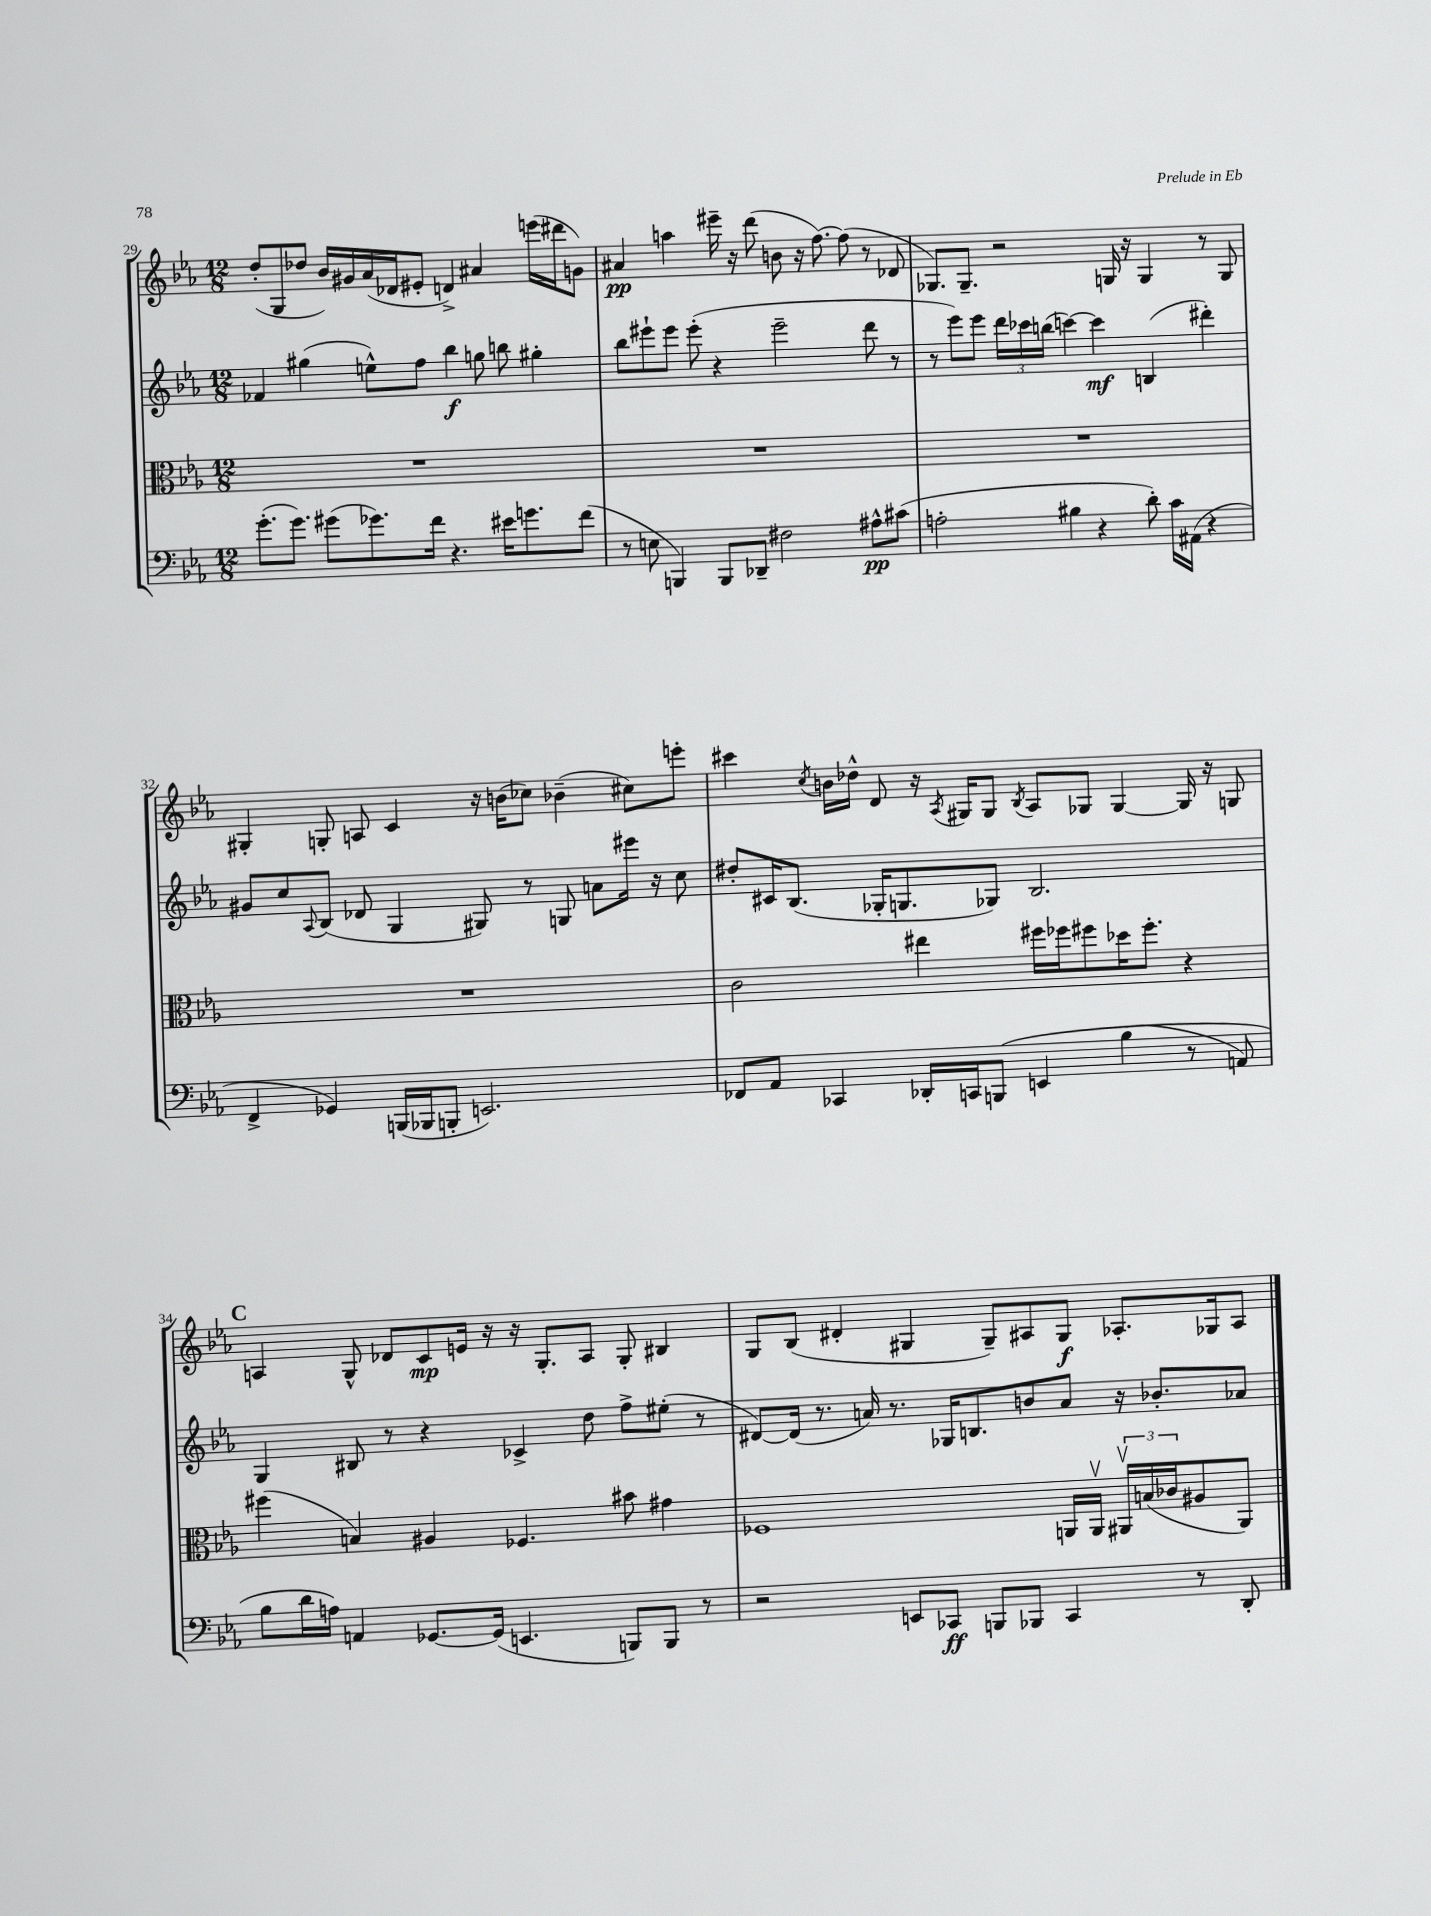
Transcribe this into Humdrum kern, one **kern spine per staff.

**kern	**dynam	**kern	**kern	**dynam	**kern	**dynam
*part4	*part4	*part3	*part2	*part2	*part1	*part1
*staff4	*staff4	*staff3	*staff2	*staff2	*staff1	*staff1
*clefF4	*	*clefC3	*clefG2	*	*clefG2	*
*k[b-e-a-]	*	*k[b-e-a-]	*k[b-e-a-]	*	*k[b-e-a-]	*
*M12/8	*	*M12/8	*M12/8	*	*M12/8	*
=29	=29	=29	=29	=29	=29	=29
(8.g'\L	.	1.r	4f-X/	.	(8dd'/L	.
.	.	.	.	.	8G/	.
8.g\J)	.	.	.	.	.	.
.	.	.	(4gg#X\	.	8dd-X/J	.
(8g#X\L	.	.	.	.	16b-/LL)	.
.	.	.	.	.	16g#X/	.
8.g-X\)	.	.	8een^^\L)	.	(16a-/	.
.	.	.	.	.	16d-X/J	.
.	.	.	8ff\J	.	8e#X'/J	.
16f\Jk	.	.	.	.	.	.
4.r	.	.	4bb-\	f	4dn^/)	.
.	.	.	8ggn\	.	4a#X/	.
16e#X\KL	.	.	8bbn\	.	.	.
8.gn\	.	.	.	.	.	.
.	.	.	4gg#X'\	.	(16eeen\LL	.
.	.	.	.	.	16ddd#X\J	.
(8f\J	.	.	.	.	8gn\J)	.
=30	=30	=30	=30	=30	=30	=30
8r	.	1.r	8bb-\L	.	4a#X/	pp
8En\	.	.	8eee#X`\	.	.	.
4BBBn/)	.	.	8eee#\J	.	4aan\	.
.	.	.	(8eee#'\	.	.	.
8BBB/L	.	.	4r	.	16eee#X~\	.
.	.	.	.	.	16r	.
8DD-X~/J	.	.	.	.	(8ddd\	.
2F#X\	.	.	2eee#~\	.	8bn\	.
.	.	.	.	.	16r	.
.	.	.	.	.	[8.ff\)	.
.	.	.	.	.	(8ff\]	.
8A#X^^\L	pp	.	8ddd\	.	8r	.
(8c#X\J	.	.	8r	.	8d-X/	.
=31	=31	=31	=31	=31	=31	=31
2An'\	.	1.r	8r	.	8.G-X/L)	.
.	.	.	8eee-\L)	.	.	.
.	.	.	.	.	8.G-~/J	.
.	.	.	8eee-\J	.	.	.
.	.	.	24ddd\LL	.	2r	.
.	.	.	24ccc-X\	.	.	.
.	.	.	(24bbn\JJ	.	.	.
4B#X\	.	.	[4cccn\)	.	.	.
4r	.	.	4ccc\]	mf	.	.
.	.	.	.	.	16Gn/	.
.	.	.	.	.	16r	.
8d'\)	.	.	(4Bn/	.	4G/	.
16c\LL	.	.	.	.	.	.
(16AA#X\JJ	.	.	.	.	.	.
4r	.	.	4ddd#X'\)	.	8r	.
.	.	.	.	.	8G/	.
!!LO:LB:g=z
=32	=32	=32	=32	=32	=32	=32
4FF^/	.	1.r	8g#X/L	.	4G#X'/	.
.	.	.	8cc/	.	.	.
.	.	.	8qqA-/	.	.	.
4GG-X/)	.	.	(8B-/J	.	8Gn'/	.
.	.	.	8d-X/	.	8An/	.
(16BBBn/LL	.	.	4G/	.	4c/	.
16BBB-X/J	.	.	.	.	.	.
8BBBn'/J	.	.	.	.	.	.
2.EEn/)	.	.	8G#X/)	.	16r	.
.	.	.	.	.	(16bn\KL	.
.	.	.	8r	.	8cc-X\J)	.
.	.	.	8Gn/	.	(4b-X~\	.
.	.	.	8an\L	.	.	.
.	.	.	16eee#X\Jk	.	8cc#X\L)	.
.	.	.	16r	.	.	.
.	.	.	8cc\	.	8eeen'\J	.
=33	=33	=33	=33	=33	=33	=33
8FF-X/L	.	2c\	8dd#X'/L	.	4ccc#X\	.
8AA-/J	.	.	16c#X/K	.	.	.
.	.	.	(8.B-/J	.	.	.
.	.	.	.	.	8qcc/	.
4CC-X/	.	.	.	.	16bn\LL	.
.	.	.	.	.	16dd-X^^\JJ	.
.	.	.	16G-X'/KL	.	8d/	.
.	.	.	8.Gn/	.	.	.
16DD-X'/LL	.	4ee#X\	.	.	16r	.
.	.	.	.	.	8qA-/	.
16CCn/J	.	.	.	.	16G#X/KL	.
(8BBBn/J	.	.	8G-X/J)	.	8G#/J	.
.	.	.	.	.	8qB-/	.
4EEn/	.	16ff#X\LL	2.B-/	.	8A-/L	.
.	.	16ff-X\J	.	.	.	.
.	.	8ff#X\	.	.	8G-X/J	.
(4B-\	.	16dd-X\K	.	.	[4G-/	.
.	.	8.ff#'\J	.	.	.	.
8r	.	4r	.	.	16G-/]	.
.	.	.	.	.	16r	.
8AAn/)	.	.	.	.	8Gn/	.
!!LO:LB:g=z
!!LO:REH:place=s1:t=C
=34	=34	=34	=34	=34	=34	=34
8B-\L	.	(4ff#X\	4G/	.	4An/	.
16d\L	.	.	.	.	.	.
16An\JJ)	.	.	.	.	.	.
4AAn/	.	4Bn/)	8B#X/	.	8G^^/	.
.	.	.	8r	.	8d-X/L	.
[8.GG-X/L	.	4A#X/	4r	.	8c/	mp
.	.	.	.	.	16en/Jk	.
(16GG-/Jk]	.	.	.	.	16r	.
4.EEn/	.	4.F-X/	4c-X^/	.	16r	.
.	.	.	.	.	8.G'/L	.
.	.	.	8dd\	.	8A/J	.
8BBBn/L)	.	8b#X\	8ff^\L	.	8G'/	.
8BBB/J	.	4g#X\	(8ee#X'\J	.	4B#X/	.
8r	.	.	8r	.	.	.
=35	=35	=35	=35	=35	=35	=35
2r	.	1F-X	[8d#X/L)	.	8G/L	.
.	.	.	(16d#/Jk]	.	(8B-/J	.
.	.	.	8.r	.	.	.
.	.	.	.	.	4d#X'/	.
.	.	.	16an/)	.	.	.
.	.	.	8.r	.	.	.
8EEn/L	.	.	.	.	4G#X/	.
8CC-X/J	ff	.	16G-X/KL	.	.	.
.	.	.	8.Bn/	.	.	.
8BBBn/L	.	.	.	.	8G#~/L)	.
8BBB-X/J	.	.	8bn/	.	8A#X/	.
4CC-/	.	16AAn/LL	8a/J	.	8G#/J	f
.	.	16AAv/JJ	.	.	.	.
.	.	24AA#Xv/LL	16r	.	8.A-X'/L	.
.	.	(24Bn/	.	.	.	.
.	.	.	8.b-X'/L	.	.	.
.	.	24c-X/J	.	.	.	.
8r	.	8A#X/	.	.	.	.
.	.	.	.	.	16G-X/k	.
8DD'/	.	8AA#/J)	8a-X/J	.	8A-/J	.
==	==	==	==	==	==	==
*-	*-	*-	*-	*-	*-	*-
